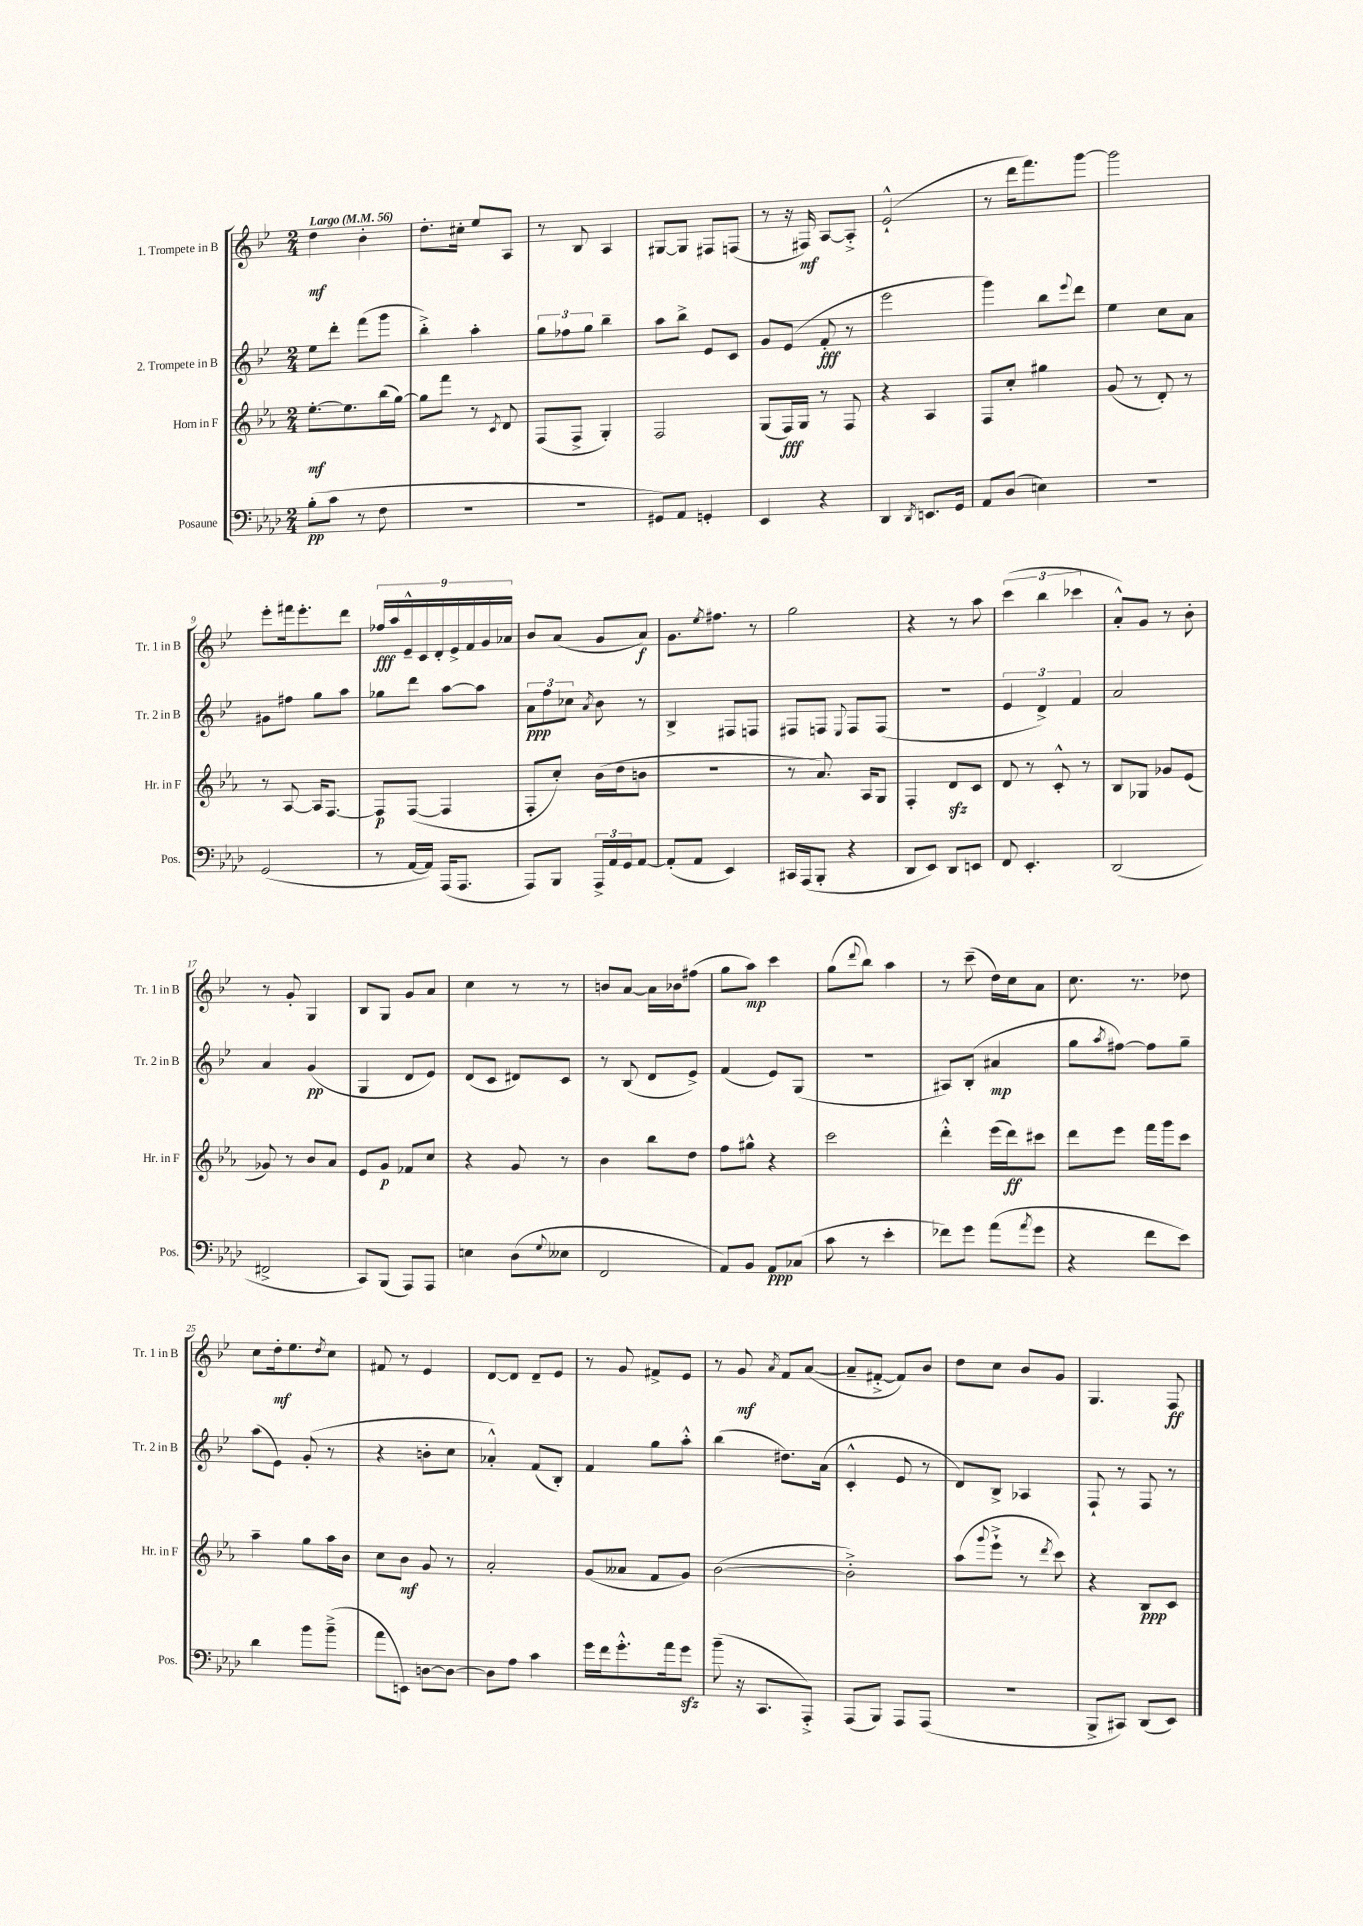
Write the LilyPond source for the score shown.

<<
\new StaffGroup <<
\new Staff = "s0" \with { instrumentName = "1. Trompete in B" shortInstrumentName = "Tr. 1 in B" } {
    \clef treble \key bes \major \numericTimeSignature \time 2/4 \tempo "Largo" 4 = 56
    d''4\mf bes'4-. |
    d''8.-. cis''16-. ees''8 a8 |
    r8 bes8 a4 |
    gis8~ gis8 fis8 f8( |
    r8 r16 fis16\mf) a8~ a8-.-> |
    ees'2-!-^( |
    r8 d'''16 f'''8.) g'''8~ |
    g'''2 |
    ees'''8-. fis'''16 ees'''8.-. d'''8 |
    \tuplet 9/8 { fes''16\fff a''16 ees'16---^ c'16 d'16-. ees'16-> f'16 g'16 aes'16 } |
    bes'8 a'8( g'8 a'8\f) |
    g'8. \acciaccatura { ees''8 } fis''8. r8 |
    g''2 |
    r4 r8 a''8 |
    \tuplet 3/2 { c'''4( bes''4 ces'''4 } |
    a'8-.-^) g'8 r8 bes'8-. |
    r8 g'8-. g4 |
    bes8 g8 g'8 a'8 |
    c''4 r8 r8 |
    b'8 a'8~ a'16 bes'16 fis''8( |
    g''8 a''8\mp) c'''4 |
    g''8( \appoggiatura { d'''8 } bes''8) a''4 |
    r8 c'''8--( d''16) c''16 a'8 |
    c''8. r8. des''8 |
    c''8 d''16-.\mf ees''8. \acciaccatura { d''8 } c''8 |
    fis'8 r8 ees'4 |
    d'8~ d'8 d'8-- ees'8 |
    r8 g'8 fis'8-> ees'8 |
    r8 g'8\mf \acciaccatura { a'8 } f'8 a'8~( |
    a'8-- fis'8~-.-> fis'8) bes'8 |
    d''8 c''8 bes'8 g'8 |
    g4. f8\ff \bar "|." |
}
\new Staff = "s1" \with { instrumentName = "2. Trompete in B" shortInstrumentName = "Tr. 2 in B" } {
    \clef treble \key bes \major \numericTimeSignature \time 2/4
    ees''8 d'''8-. f'''8( g'''8 |
    bes''4-.->) a''4-. |
    \tuplet 3/2 { g''8 fes''8 g''8 } bes''4-- |
    a''8 bes''8-> ees'8 c'8 |
    g'8 ees'8( f'8-.\fff r8 |
    ees'''2 |
    g'''4) bes''8 \appoggiatura { ees'''8 } d'''8 |
    ees''4 c''8 a'8 |
    gis'8 fis''8 g''8 a''8 |
    ges''8 d'''8 a''8~ a''8 |
    \tuplet 3/2 { a'8\ppp f''8 ces''8 } \acciaccatura { a'8 } bes'8 r8 |
    bes4-> fis8 f8 |
    fis8 f8 \appoggiatura { ees8 } f8 f8( |
    r2 |
    \tuplet 3/2 { ees'4 d'4->) f'4 } |
    a'2 |
    a'4 g'4\pp( |
    g4 d'8 ees'8) |
    d'8( c'8 dis'8) c'8 |
    r8 bes8( d'8 ees'8->) |
    f'4( ees'8) g8( |
    R2 |
    ais8) bes8-.( ais'4\mp |
    g''8 \acciaccatura { a''8 } fis''8~) fis''8 g''8-- |
    a''8( ees'8) g'8-.( r8 |
    r4 b'8-. c''8 |
    aes'4-.-^) f'8( bes8-.) |
    f'4 g''8 a''8-.-^ |
    bes''4( dis''8.) a'16( |
    c'4-.-^ ees'8 r8 |
    d'8) bes8-> aes4 |
    f8-! r8 f8 r8 \bar "|." |
}
\new Staff = "s2" \with { instrumentName = "Horn in F" shortInstrumentName = "Hr. in F" } {
    \clef treble \key ees \major \numericTimeSignature \time 2/4
    ees''8.~-.\mf ees''8. bes''16( g''16~) |
    g''8 f'''8 r8 \acciaccatura { c'8 } d'8 |
    f8( f8-> g4-.) |
    f2 |
    g8( f16\fff) g16 r8 f8 |
    r4 aes4 |
    f8 c''8-. gis''4 |
    g'8( r8 d'8-.) r8 |
    r8 aes8~ aes16 f8.~ |
    f8\p f8~( f4 |
    f8-. c''8-.) bes'16( d''16 b'8 |
    r2 |
    r8 aes'8.) aes16 g8 |
    f4-. d'8\sfz c'8 |
    d'8 r8 c'8-.-^ r8 |
    bes8 ges8 ges'8 ees'8( |
    ges'8) r8 bes'8 aes'8 |
    ees'8 g'8\p fes'8 c''8 |
    r4 g'8 r8 |
    bes'4 bes''8 d''8 |
    f''8 gis''8-^ r4 |
    c'''2 |
    d'''4-.-^ ees'''16( d'''16\ff) cis'''8 |
    d'''8 ees'''8 f'''16 g'''16 c'''8 |
    aes''4-- g''8 aes''16 bes'16 |
    c''8 bes'8\mf g'8 r8 |
    aes'2-. |
    g'8( aeses'8 f'8 g'8) |
    bes'2~( |
    bes'2-.->) |
    aes''8( \appoggiatura { g'''8 } ees'''8-!-> r8 \acciaccatura { d'''8 } c'''8) |
    r4 bes8\ppp c'8 \bar "|." |
}
\new Staff = "s3" \with { instrumentName = "Posaune" shortInstrumentName = "Pos." } {
    \clef bass \key aes \major \numericTimeSignature \time 2/4
    bes8-.\pp( c'8 r8 f8 |
    R2 |
    R2 |
    gis,8) aes,8 g,4-. |
    ees,4 r4 |
    des,4 \acciaccatura { des,8 } e,8. g,16 |
    aes,8 des8( e4) |
    R2 |
    g,2( |
    r8 aes,16~ aes,16) aes,,16( aes,,8. |
    aes,,8) bes,,8 \tuplet 3/2 { aes,,16-> aes,16 g,16 } aes,8~ |
    aes,8-.( aes,8 ees,4) |
    cis,16 aes,,16( bes,,8-. r4 |
    des,8 ees,8) des,8 e,8 |
    f,8 ees,4.-. |
    des,2( |
    fis,2-> |
    c,8) bes,,8( aes,,8) aes,,8 |
    e4 des8( \appoggiatura { g8 } eeses8 |
    f,2 |
    aes,8) bes,8 aes,8\ppp ces8( |
    c'8 r8 ees'4-. |
    fes'8) g'8 aes'8( \acciaccatura { aes'8 } g'8 |
    r4 f'8 ees'8) |
    des'4 bes'8 bes'8--->( |
    aes'8 e,8) d8~ d8~ |
    d8 aes8 c'4 |
    g'16 f'16 g'8.-.-^ aes'16 g'8\sfz |
    bes'8--( r16 c,8. aes,,8-.->) |
    aes,,8( bes,,8) aes,,8 aes,,8( |
    R2 |
    bes,,8-> cis,8) des,8( ees,8) \bar "|." |
}
>>
>>
